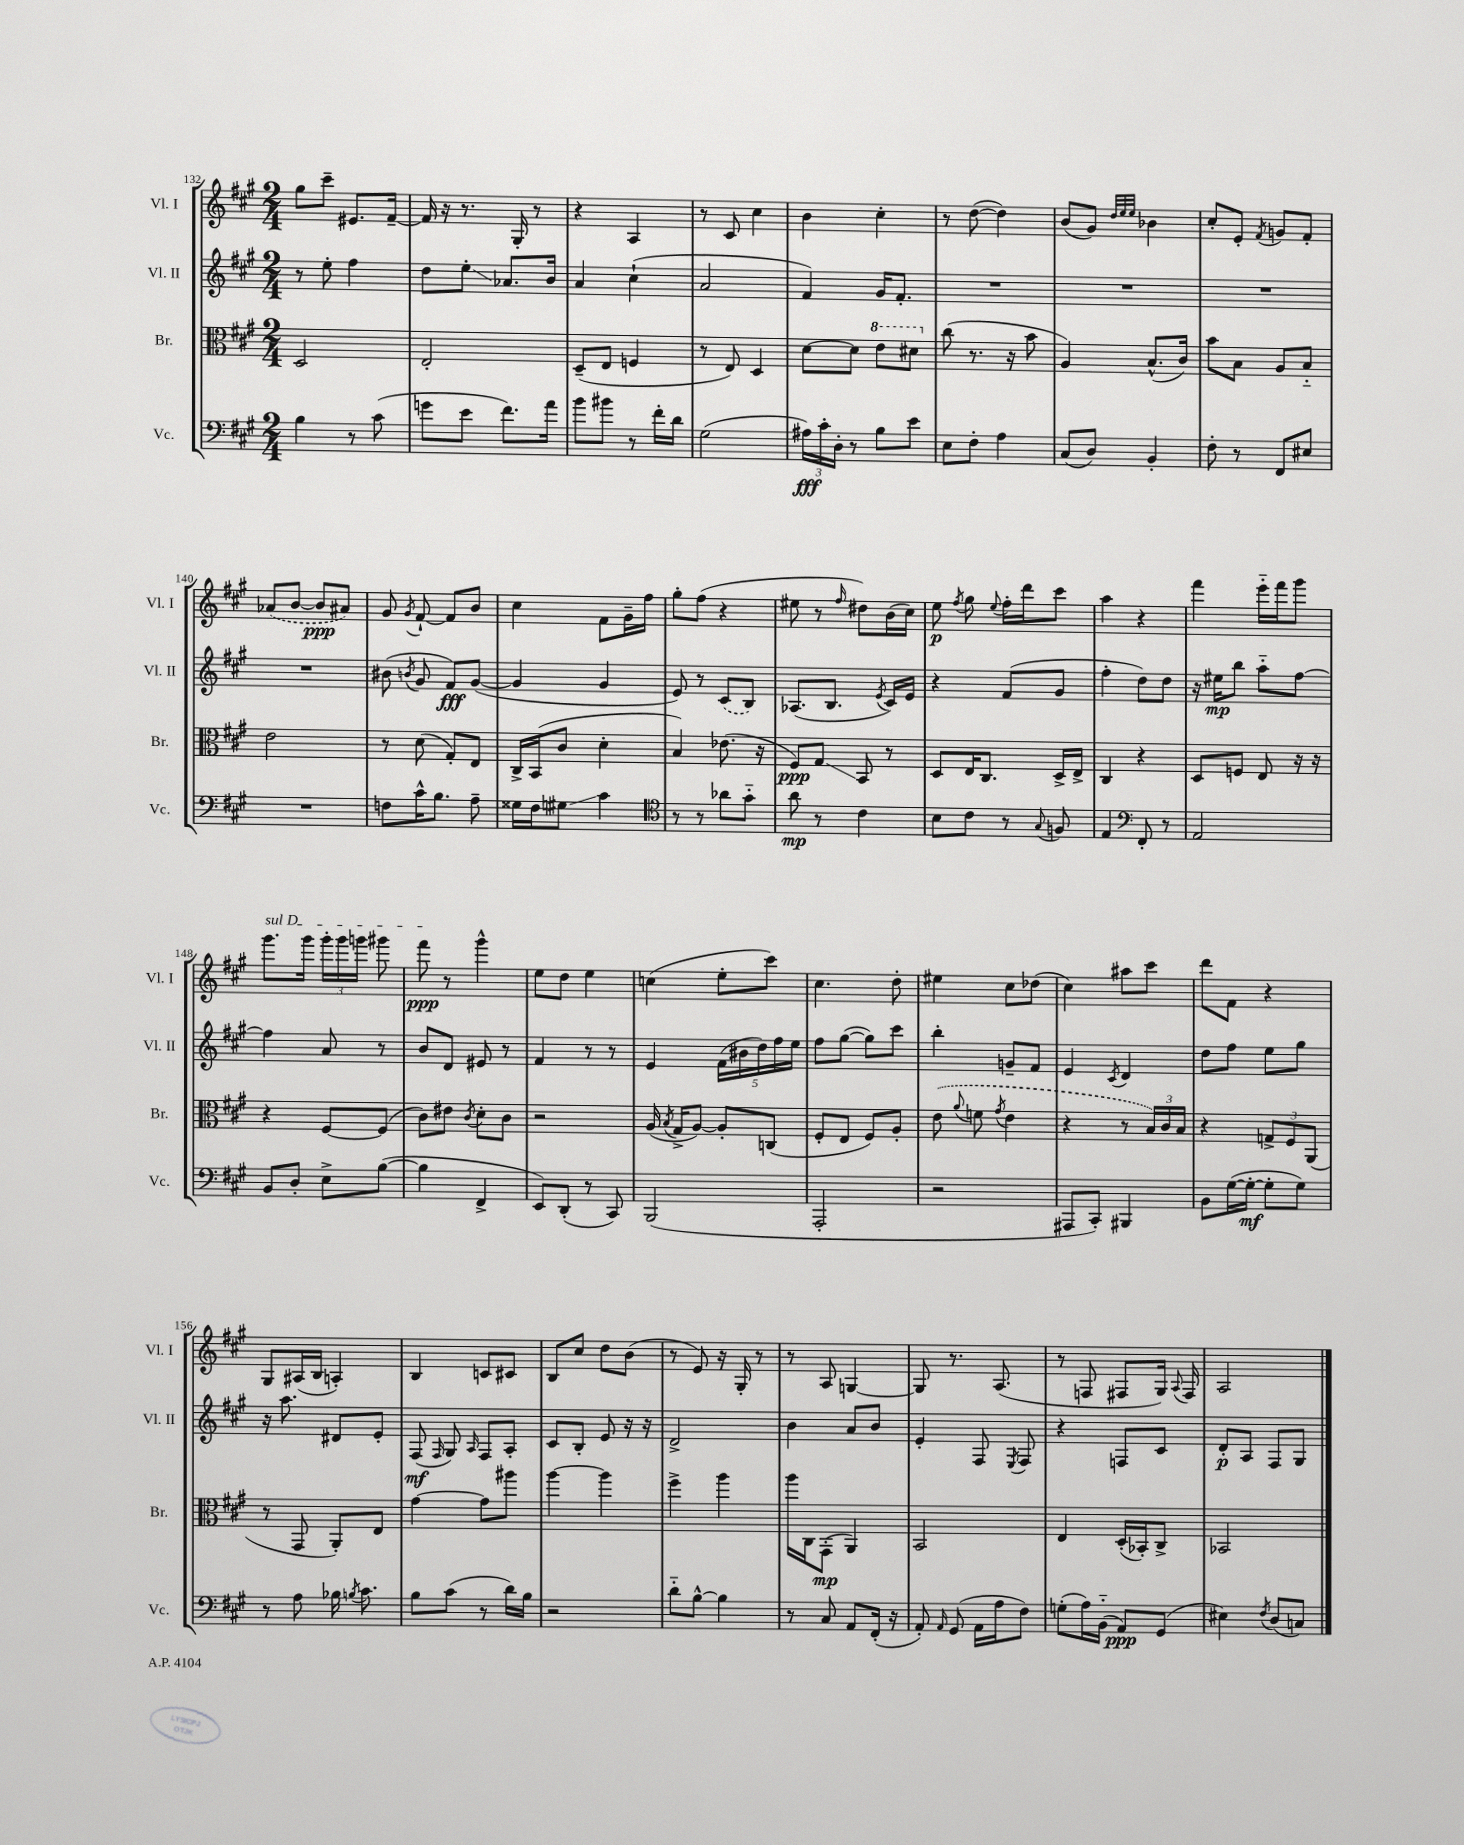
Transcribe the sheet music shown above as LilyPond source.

<<
\new StaffGroup <<
\new Staff = "s0" \with { instrumentName = "Vl. I" shortInstrumentName = "Vl. I" } {
    \clef treble \key a \major \numericTimeSignature \time 2/4
    \autoBeamOff gis''8[ cis'''8]-- eis'8.[ fis'16]~-- |
    fis'16 r16 r8. gis16-. r8 |
    r4 a4 |
    r8 cis'8 cis''4 |
    b'4 cis''4-. |
    r8 d''8~( d''4) |
    b'8[( gis'8]) \grace { d''32[ e''32 e''32] } bes'4 |
    cis''8[-. e'8]-. \acciaccatura { fis'8 } g'8[ fis'8]-. |
    \once \slurDashed aes'8[( b'8]~ b'8[\ppp ais'8]) |
    gis'8 \acciaccatura { gis'8 } fis'8~-! fis'8[ b'8] |
    cis''4 fis'8[ gis'16-- fis''16] |
    gis''8[-. fis''8]( r4 |
    eis''8 r8 \grace { fis''16 } dis''8[) b'16( cis''16]) |
    e''8\p \acciaccatura { fis''8 } gis''8 \appoggiatura { e''8 } fis''16[-. d'''16 cis'''8] |
    a''4 r4 |
    fis'''4 e'''16[-_ fis'''16 gis'''8] |
    \once \override TextSpanner.bound-details.left.text = \markup { \italic "sul D" } gis'''8.[\startTextSpan gis'''16] \tuplet 3/2 { gis'''16[-. gis'''16 g'''16] } gis'''8 |
    fis'''8\ppp\stopTextSpan r8 gis'''4-^ |
    e''8[ d''8] e''4 |
    c''4( e''8[-. cis'''8]) |
    cis''4. d''8-. |
    eis''4 cis''8[ des''8]( |
    cis''4) ais''8[ cis'''8] |
    d'''8[ fis'8] r4 |
    gis8[ ais16( b16] a4-.) |
    b4 c'8[ cis'8] |
    b8[ cis''8] d''8[ b'8]( |
    r8 e'8) r16 gis16-. r8 |
    r8 a8 g4~ |
    g8 r8. a8.( |
    r8 f8 fis8[ gis16]) \appoggiatura { a8 } fis16 |
    a2 \bar "|." |
}
\new Staff = "s1" \with { instrumentName = "Vl. II" shortInstrumentName = "Vl. II" } {
    \clef treble \key a \major \numericTimeSignature \time 2/4
    \autoBeamOff r8 e''8-. fis''4 |
    d''8[ e''8]-.\glissando aes'8.[ b'16] |
    a'4 cis''4-!( |
    a'2 |
    fis'4) gis'16[ fis'8.]-. |
    R2 |
    R2 |
    R2 |
    R2 |
    bis'8( \acciaccatura { b'8 } gis'8 fis'8[\fff) gis'8]~( |
    gis'4 gis'4 |
    e'8) r8 \once \slurDashed cis'8[( b8]) |
    aes8.[( b8.] \acciaccatura { e'8 } cis'16[) e'16] |
    r4 fis'8[( gis'8] |
    fis''4-. d''8[) d''8] |
    r16 eis''16[\mp b''8] a''8[-_ fis''8]~ |
    fis''4 a'8 r8 |
    b'8[ d'8] eis'8 r8 |
    fis'4 r8 r8 |
    e'4 \tuplet 5/4 { fis'16[( bis'16 d''16) fis''16 e''16] } |
    fis''8[ gis''8]~( gis''8[) cis'''8] |
    b''4-. g'8[-- fis'8] |
    e'4 \acciaccatura { cis'8 } d'4 |
    d''8[ fis''8] e''8[ gis''8] |
    r16 a''8. dis'8[ e'8]-. |
    fis8\mf( \grace { fis16 } gis8) \grace { a16 } fis8[ a8]-. |
    cis'8[ b8]-. e'8 r16 r16 |
    d'2-> |
    b'4 a'8[ b'8] |
    e'4-. fis8 \acciaccatura { e8 } fis8 |
    r4 f8[ cis'8] |
    d'8[-.\p a8] fis8[ gis8] \bar "|." |
}
\new Staff = "s2" \with { instrumentName = "Br." shortInstrumentName = "Br." } {
    \clef alto \key a \major \numericTimeSignature \time 2/4
    \autoBeamOff d2 |
    e2-. |
    d8[--( e8] f4 |
    r8 e8) d4 |
    d'8[~ d'8] \ottava #1 e''8[ dis''8] \ottava #0 |
    cis''8( r8. r16 b'8 |
    a4) b8.[-^( cis'16]) |
    b'8[ b8] a8[ b8]-_ |
    e'2 |
    r8 d'8( gis8[-.) e8] |
    cis16[-> b,16( cis'8] d'4-. |
    b4) ees'8.( r16 |
    fis8[\ppp) gis8]\glissando b,8 r8 |
    d8[ e16 cis8.] d16[-> e16]-> |
    cis4 r4 |
    d8[ f8] e8 r16 r16 |
    r4 fis8[~ fis8]( |
    cis'8[) eis'8] \acciaccatura { cis'8 } d'8[-. cis'8] |
    r2 |
    a16( \acciaccatura { b8 } gis16[-> a8]~) a8[-. c8]( |
    fis8[-. e8] fis8[) a8]-. |
    \once \slurDashed e'8( \appoggiatura { a'8 } f'8 \acciaccatura { gis'8 } e'4 |
    r4 r8 \tuplet 3/2 { b16[) cis'16 b16] } |
    r4 \tuplet 3/2 { g8[-> fis8 a,8]( } |
    r8 gis,8 a,8[-.) e8] |
    gis'4~ gis'8[ ais''8] |
    a''4~ a''4 |
    fis''4-> a''4 |
    a''16[ cis16 gis,8]-.\mp( a,4) |
    b,2 |
    e4 d16[-.( bes,16-.) cis8]-> |
    bes,2 \bar "|." |
}
\new Staff = "s3" \with { instrumentName = "Vc." shortInstrumentName = "Vc." } {
    \clef bass \key a \major \numericTimeSignature \time 2/4
    \autoBeamOff b4 r8 cis'8( |
    g'8[ e'8] fis'8.[) a'16] |
    b'8[ bis'8] r8 fis'16[-. d'16] |
    gis2( |
    \tuplet 3/2 { ais16[\fff) cis'16-. d16]-. } r8 b8[ e'8] |
    e8[ fis8]-. a4 |
    cis8[( d8]) b,4-. |
    fis8-. r8 fis,8[ eis8] |
    R2 |
    f8[ cis'16-^ b8.] a8-- |
    gisis16[ fis16 gis8]\glissando cis'4 |
    \clef tenor r8 r8 aes'8[ gis'8]-_ |
    a'8\mp r8 cis'4 |
    b8[ cis'8] r8 \appoggiatura { gis8 } f8 |
    e4 \clef bass fis,8-. r8 |
    a,2 |
    b,8[ d8]-. e8[-> b8]~( |
    b4 fis,4-> |
    e,8[) d,8]-.( r8 cis,8) |
    b,,2( |
    a,,2-. |
    r2 |
    ais,,8[ cis,8]-.) bis,,4 |
    b,8[ gis16~( gis16]~-.\mf gis8[-. gis8]) |
    r8 a8 bes16 \acciaccatura { b8 } cis'8. |
    b8[ cis'8]( r8 d'16[) b16] |
    r2 |
    d'8[-_ b8]~-^ b4 |
    r8 cis8 a,8[ fis,16]-.( r16 |
    a,8-.) \grace { a,16 } gis,8( a,16[ a16 fis8]) |
    g8[-.( a16) b,16]-_( a,8[\ppp) gis,8]( |
    eis4) \acciaccatura { fis8 } d8[( c8]) \bar "|." |
}
>>
>>
\layout { \context { \Score currentBarNumber = #132 } }
